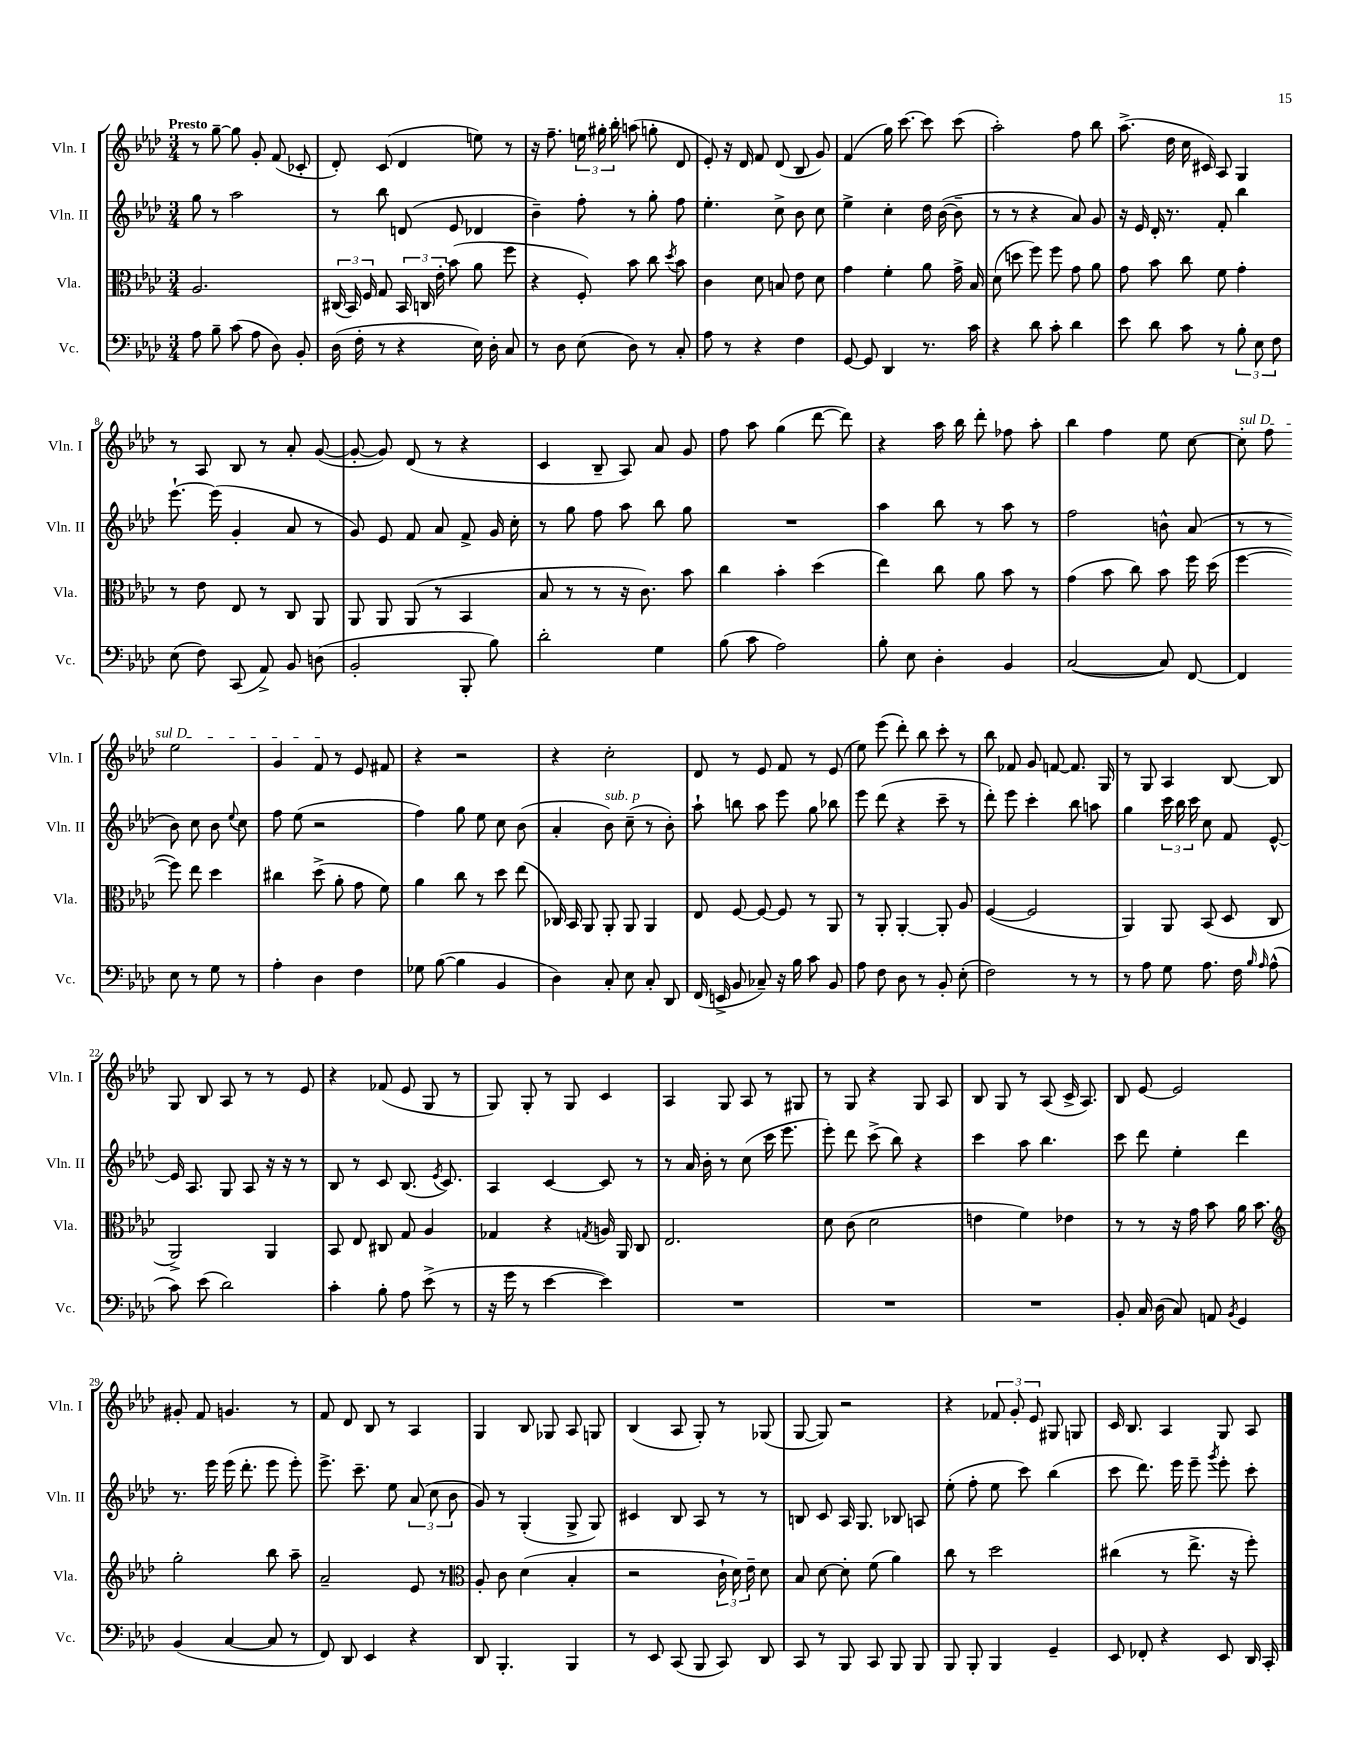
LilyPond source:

<<
\new StaffGroup <<
\new Staff = "s0" \with { instrumentName = "Vln. I" shortInstrumentName = "Vln. I" } {
    \clef treble \key aes \major \numericTimeSignature \time 3/4 \tempo "Presto"
    \autoBeamOff r8 g''8~-- g''8 g'8-. f'8( ces'8-. |
    des'8-.) c'8( des'4 e''8) r8 |
    r16 f''8.-- \tuplet 3/2 { e''16 gis''16-. bes''16-. } a''8( g''8-. des'8 |
    ees'8-.) r16 des'16 f'8 des'8( bes8 g'8) |
    f'4( g''16) c'''8.~ c'''8 c'''8( |
    aes''2-.) f''8 bes''8 |
    aes''8.->( des''16 c''16 cis'16) aes8 g4 |
    r8 aes8 bes8 r8 aes'8-. g'8~( |
    g'8~-. g'8) des'8( r8 r4 |
    c'4 bes8-- aes8) aes'8 g'8 |
    f''8 aes''8 g''4( des'''8~ des'''8) |
    r4 aes''16 bes''16 des'''8-. fes''8 aes''8-. |
    bes''4 f''4 ees''8 c''8~ |
    \once \override TextSpanner.bound-details.left.text = \markup { \italic "sul D" } c''8-.\startTextSpan f''8 ees''2 |
    g'4 f'8\stopTextSpan r8 ees'8 fis'8 |
    r4 r2 |
    r4 c''2-. |
    des'8 r8 ees'8 f'8 r8 ees'8( |
    ees''8) ees'''8( des'''8-.) bes''8 c'''8-. r8 |
    bes''8 fes'8 g'8 f'8~ f'8. g16 |
    r8 g8 aes4 bes8~ bes8 |
    g8 bes8 aes8 r8 r8 ees'8 |
    r4 fes'8( ees'8 g8 r8 |
    g8) g8-. r8 g8 c'4 |
    aes4 g8 aes8 r8 gis8 |
    r8 g8 r4 g8 aes8 |
    bes8 g8 r8 aes8( c'16-> aes8.) |
    bes8 ees'8~ ees'2 |
    gis'8-. f'8 g'4. r8 |
    f'8 des'8 bes8 r8 aes4 |
    g4 bes8 ges8 aes8 g8 |
    bes4( aes8 g8-.) r8 ges8( |
    g8~ g8) r2 |
    r4 \tuplet 3/2 { fes'8 g'8-. ees'8 } gis8 g8 |
    c'16 bes8. aes4 g8 aes8 \bar "|." |
}
\new Staff = "s1" \with { instrumentName = "Vln. II" shortInstrumentName = "Vln. II" } {
    \clef treble \key aes \major \numericTimeSignature \time 3/4
    \autoBeamOff g''8 r8 aes''2 |
    r8 bes''8 d'8( ees'8 des'4 |
    bes'4--) f''8-. r8 g''8-. f''8 |
    ees''4.-. c''8-> bes'8 c''8 |
    ees''4-> c''4-. des''16 bes'16~( bes'8-- |
    r8 r8 r4 aes'8) g'8 |
    r16 ees'16 des'16-. r8. f'8-. bes''4 |
    ees'''8.~-! ees'''16( g'4-. aes'8 r8 |
    g'8) ees'8 f'8 aes'8 f'8-> g'16 c''16-. |
    r8 g''8 f''8 aes''8 bes''8 g''8 |
    R2. |
    aes''4 bes''8 r8 aes''8 r8 |
    f''2 b'8-^ aes'8( |
    r8 r8 bes'8) c''8 bes'8 \appoggiatura { ees''8 } c''8 |
    f''8 ees''8( r2 |
    f''4) g''8 ees''8 c''8 bes'8( |
    aes'4-. bes'8^\markup { \italic "sub. p" }) c''8--( r8 bes'8-.) |
    aes''8-! b''8 aes''8 ees'''8 g''8 bes''8 |
    ees'''8 des'''8( r4 c'''8-- r8 |
    des'''8-.) ees'''8 c'''4-. bes''8 a''8 |
    g''4 \tuplet 3/2 { c'''16 bes''16 c'''16 } c''8 f'8 ees'8~-^ |
    ees'16 aes8. g8 aes8 r16 r16 r8 |
    bes8 r8 c'8 bes8.( \acciaccatura { ees'8 } c'8.) |
    aes4 c'4~ c'8 r8 |
    r8 aes'16 bes'16-. r8 c''8( c'''16 ees'''8. |
    ees'''8-.) des'''8 c'''8->( bes''8) r4 |
    c'''4 aes''8 bes''4. |
    c'''8 des'''8 ees''4-. des'''4 |
    r8. ees'''16 ees'''16( des'''8.-. ees'''8 ees'''8-.) |
    ees'''8.-> c'''8.-- ees''8 \tuplet 3/2 { aes'8( c''8 bes'8 } |
    g'8) r8 g4-.( g8-> g8) |
    cis'4 bes8 aes8 r8 r8 |
    b8 c'8 aes16 g8. bes8 a8 |
    ees''8-.( f''8-. ees''8 c'''8) bes''4( |
    c'''8 des'''8.) ees'''16 ees'''8-- \acciaccatura { g'''8 } ees'''8-. c'''8-. \bar "|." |
}
\new Staff = "s2" \with { instrumentName = "Vla." shortInstrumentName = "Vla." } {
    \clef alto \key aes \major \numericTimeSignature \time 3/4
    \autoBeamOff aes2. |
    \tuplet 3/2 { cis16( bes,16) f16 } g8 \tuplet 3/2 { bes,16 c16 ees'16-. } bes'8( aes'8 f''8 |
    r4 f8-.) bes'8 c''8 \acciaccatura { des''8 } bes'8 |
    c'4 des'8 b8 ees'8 des'8 |
    g'4 f'4-. aes'8 g'16-> bes16 |
    des'8( d''8 f''8) f''8 g'8 aes'8 |
    g'8 bes'8 c''8 f'8 g'4-. |
    r8 ees'8 ees8 r8 c8 aes,8 |
    aes,8 aes,8 aes,8( r8 bes,4 |
    bes8 r8 r8 r16 c'8.) bes'8 |
    c''4 bes'4-. des''4( |
    ees''4) c''8 aes'8 bes'8 r8 |
    g'4( bes'8 c''8) bes'8 f''16 des''16( |
    f''4~ f''8) ees''8 des''4 |
    cis''4 des''8->( aes'8-. g'8 f'8) |
    aes'4 c''8 r8 des''8 ees''8( |
    ces16) bes,16 aes,8 aes,8-. aes,8 aes,4 |
    ees8 f8~ f8~ f8 r8 aes,8 |
    r8 aes,8-. aes,4~-. aes,8-. aes8 |
    f4~( f2 |
    aes,4) aes,8 bes,8( des8 c8 |
    aes,2->) aes,4 |
    bes,8 ees8 cis8 g8 aes4 |
    ges4 r4 \acciaccatura { g8 } a16 aes,16 c8 |
    ees2. |
    des'8 c'8( des'2 |
    e'4 f'4) ees'4 |
    r8 r8 r16 g'16 bes'8 aes'16 bes'8. |
    \clef treble g''2-. bes''8 aes''8-- |
    aes'2-- ees'8 r8 |
    \clef alto aes8-. c'8 des'4( bes4-. |
    r2 \tuplet 3/2 { c'16-! des'16) ees'16-- } des'8 |
    bes8 des'8~ des'8-. f'8( aes'4) |
    c''8 r8 des''2 |
    cis''4( r8 ees''8.-> r16 f''8-.) \bar "|." |
}
\new Staff = "s3" \with { instrumentName = "Vc." shortInstrumentName = "Vc." } {
    \clef bass \key aes \major \numericTimeSignature \time 3/4
    \autoBeamOff aes8 bes8-- c'8( aes8 des8) bes,8-. |
    des16( f16-. r8 r4 ees16) des16-. c8 |
    r8 des8 ees8( des8) r8 c8-. |
    aes8 r8 r4 f4 |
    g,8~ g,8 des,4 r8. c'16 |
    r4 des'8 c'8-. des'4 |
    ees'8 des'8 c'8 r8 \tuplet 3/2 { bes8-. ees8 f8 } |
    ees8( f8) c,8( aes,8->) bes,8 d8( |
    bes,2-. bes,,8-. bes8) |
    des'2-. g4 |
    bes8( c'8 aes2) |
    bes8-. ees8 des4-. bes,4 |
    c2~( c8) f,8~ |
    f,4 ees8 r8 g8 r8 |
    aes4-. des4 f4 |
    ges8 bes8~( bes4 bes,4 |
    des4) c8-. ees8 c8-. des,8 |
    f,16( e,16-> bes,8 ces8--) r16 bes16 c'8 bes,8 |
    aes8 f8 des8 r8 bes,8-. ees8-.( |
    f2) r8 r8 |
    r8 aes8 g8 aes8. f16 \grace { bes16 aes16 } aes8-^( |
    c'8) ees'8( des'2) |
    c'4-. bes8-. aes8 ees'8->( r8 |
    r16 g'16 r8 ees'4~ ees'4) |
    R2. |
    R2. |
    R2. |
    bes,8-. c16 des16( c8) a,8 \acciaccatura { bes,8 } g,4 |
    bes,4( c4~ c8 r8 |
    f,8) des,8 ees,4 r4 |
    des,8 bes,,4.-. bes,,4 |
    r8 ees,8 c,8( bes,,8 c,8) des,8 |
    c,8 r8 bes,,8 c,8 bes,,8 bes,,8 |
    bes,,8 bes,,8-. bes,,4 g,4-- |
    ees,8 fes,8-. r4 ees,8 des,16 c,16-. \bar "|." |
}
>>
>>
